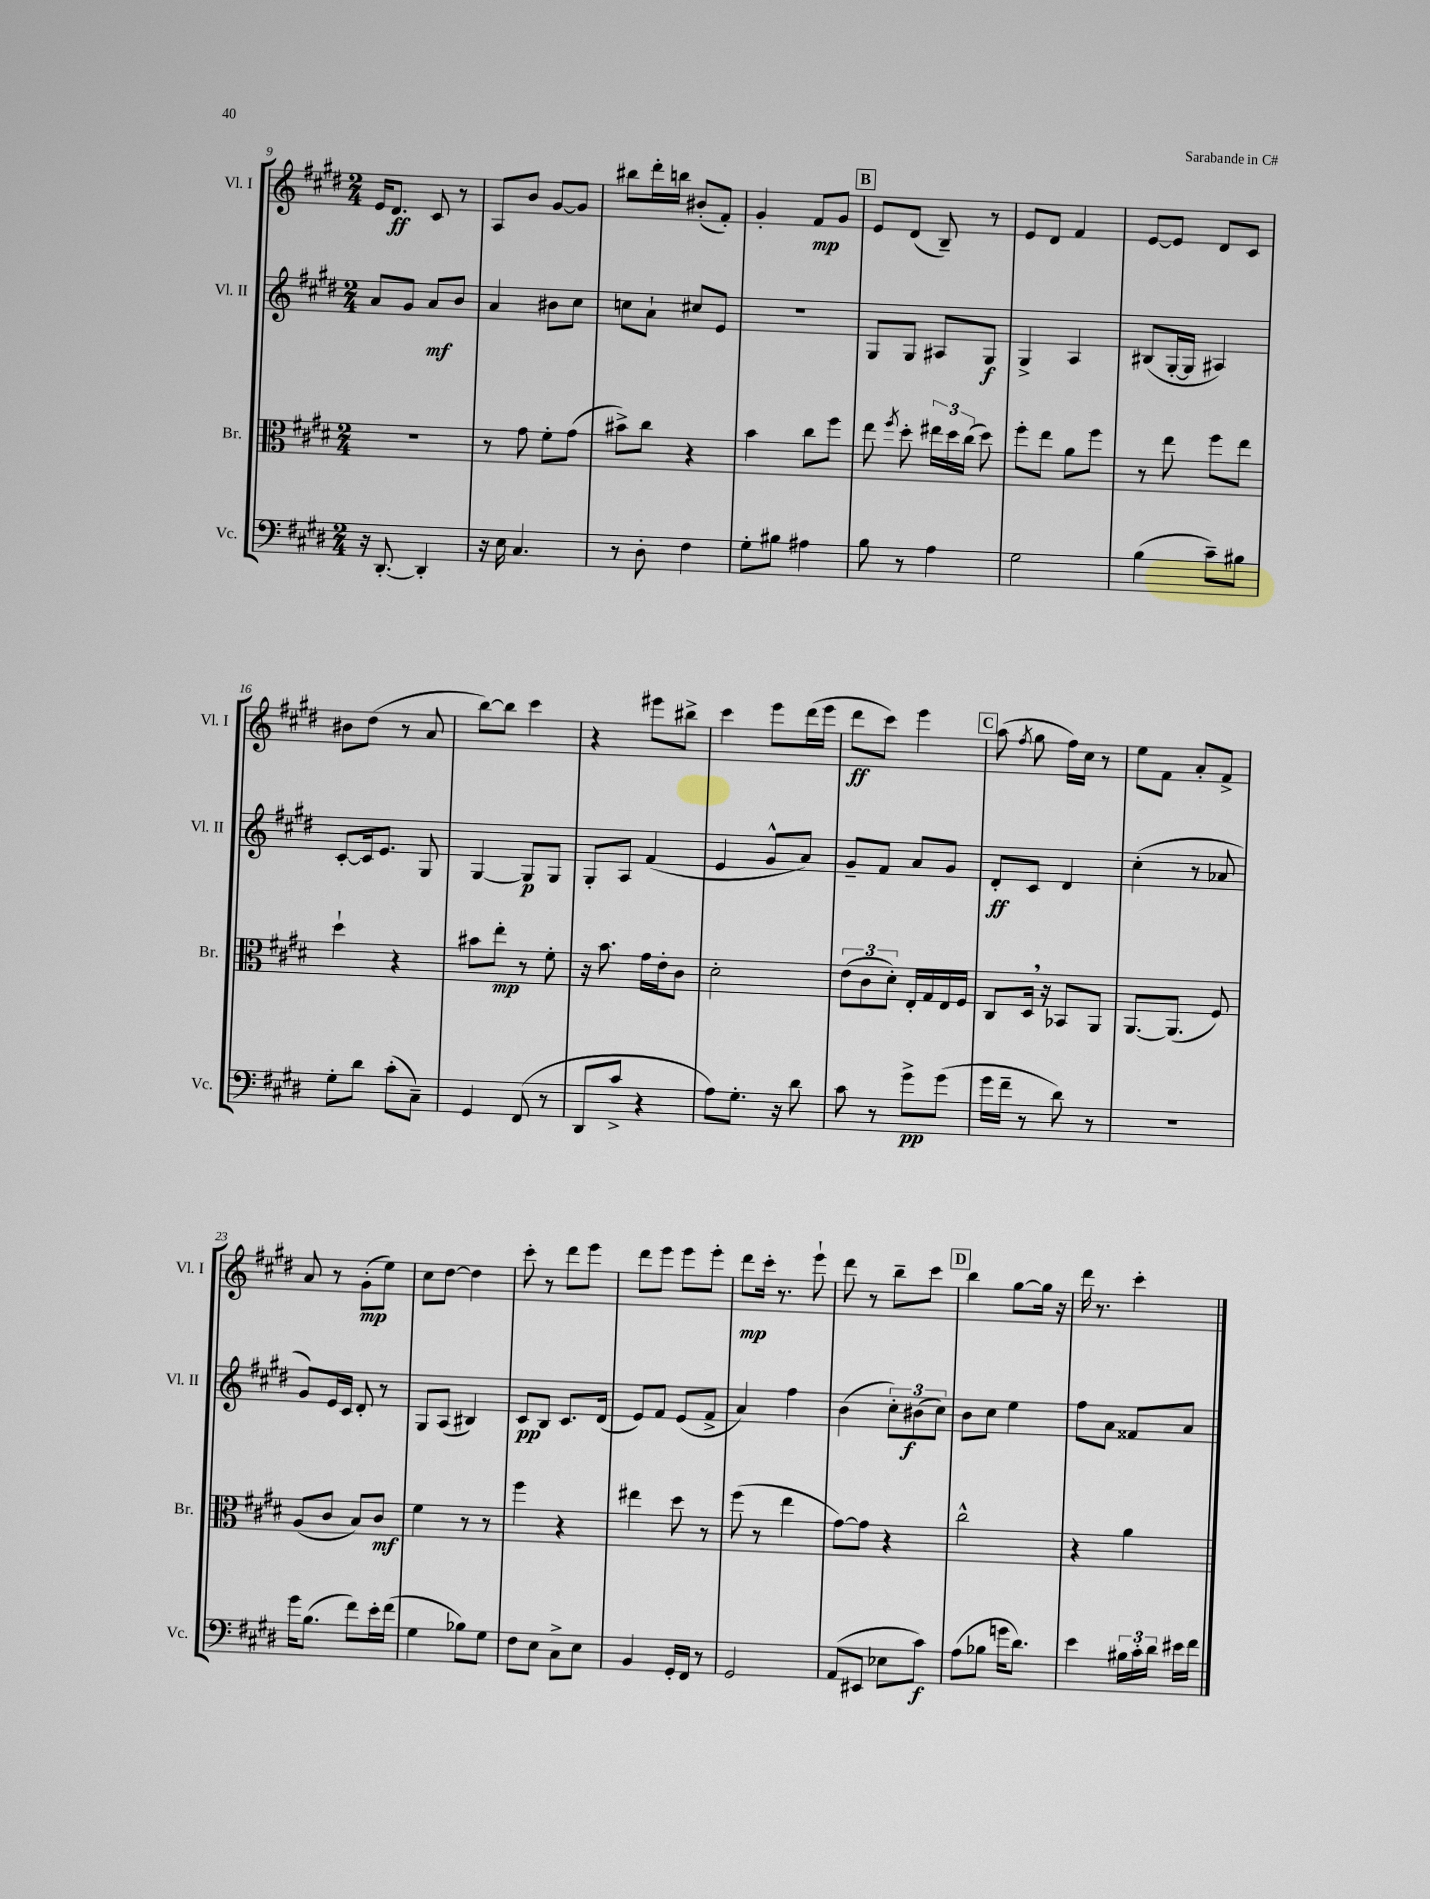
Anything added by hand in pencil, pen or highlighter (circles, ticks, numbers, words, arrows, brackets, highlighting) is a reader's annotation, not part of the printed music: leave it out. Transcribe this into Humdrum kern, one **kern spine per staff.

**kern	**kern	**kern	**kern
*staff4	*staff3	*staff2	*staff1
*clefF4	*clefC3	*clefG2	*clefG2
*k[f#c#g#d#]	*k[f#c#g#d#]	*k[f#c#g#d#]	*k[f#c#g#d#]
*M2/4	*M2/4	*M2/4	*M2/4
16r	2r	8a	16e
[8.DD#'	.	.	8.d#
.	.	8g#	.
4DD#']	.	8a	8c#
.	.	8b	8r
=	=	=	=
16r	8r	4a	8A
16E	.	.	.
4.C#	8g#	.	8b
.	8f#'	8b#	[8g#
.	(8g#	8cc#	8g#]
=	=	=	=
8r	8b#^)	8cc	8bb#
8D#'	8cc#	8a`	16ddd#'
.	.	.	16bb
4F#	4r	8cc#	(8b#'
.	.	8e	8f#')
=	=	=	=
8G#'	4b	2r	4g#'
8B#	.	.	.
4A#	8cc#	.	8f#
.	8ff#	.	8g#
=	=	=	=
8B	8ee	8G#	8e
.	8qff#	.	.
8r	8dd#'	8G#	(8d#
4A	24ee#	8A#	8B~)
.	24dd#	.	.
.	(24cc#	.	.
.	8dd#)	8G#	8r
=	=	=	=
2G#	8ff#'	4G#^	8e
.	8ee	.	8d#
.	8a	4A	4f#
.	8ff#	.	.
=	=	=	=
(4B	8r	(8B#	[8e
.	8ee	[16G#'	8e]
.	.	16G#]	.
8c#~)	8ff#	4A#)	8d#
8B#	8ee	.	8c#
=	=	=	=
8G#'	4dd#`	[8c#'	8b#
8d#	.	16c#]	(8dd#
.	.	8.e	.
(8c#'	4r	.	8r
8C#~)	.	8G#	8a
=	=	=	=
4GG#	8b#	[4G#	[8bb)
.	8ee'	.	8bb]
(8FF#	8r	8G#]	4ccc#
8r	8f#'	8G#	.
=	=	=	=
8DD#	16r	8G#'	4r
.	8.b	.	.
8c#^	.	8A	.
4r	16g#	(4f#	8eee#
.	16e'	.	.
.	8c#	.	8bb#^
=	=	=	=
8A)	2d#'	4e	4ccc#
8.G#'	.	.	.
.	.	8g#^^	8eee
16r	.	.	.
8d#	.	8a)	(16ddd#
.	.	.	16eee
=	=	=	=
8c#	(12e	8g#~	8ddd#
.	12c#	.	.
8r	.	8f#	8ccc#)
.	12d#')	.	.
8g#^	16E'	8a	4eee
.	16G#	.	.
(8g#	16E	8g#	.
.	16F#	.	.
=	=	=	=
16g#	8C#	8d#'	(8aa
16f#~	.	.	.
.	.	.	8qff#
8r	16D#	8c#	8gg#
.	16r	.	.
8d#)	8BB-	4d#	16ff#)
.	.	.	16cc#
8r	8AA	.	8r
=	=	=	=
2r	[8.AA	(4cc#'	8ee
.	.	.	8f#
.	(8.AA]	.	.
.	.	8r	8a'
.	8F#)	8a-	8f#^
=	=	=	=
16g#	(8A	8g#)	8a
(8.B	.	.	.
.	8c#	16e	8r
.	.	16c#	.
8f#)	8B)	8d#'	(8g#'
16e'	8c#	8r	8ee)
(16f#	.	.	.
=	=	=	=
4G#	4f#	8G#	8cc#
.	.	(8A	[8dd#
8B-)	8r	4B#)	4dd#]
8G#	8r	.	.
=	=	=	=
8F#	4ff#	8c#	8ccc#'
8E	.	8B	8r
8C#^	4r	8.c#	8ddd#
8E	.	.	8eee
.	.	(16d#	.
=	=	=	=
4BB	4ee#	8e)	8ddd#
.	.	8f#	8eee
16GG#'	8dd#	(8e	8eee
16FF#	.	.	.
8r	8r	8f#^	8eee'
=	=	=	=
2GG#	(8ff#	4a)	8ddd#
.	8r	.	16ccc#'
.	.	.	8.r
.	4ee	4ff#	.
.	.	.	8eee`
=	=	=	=
(8AA	[8g#)	(4b	8ddd#
8EE#	8g#]	.	8r
8E-	4r	12cc#')	8bb~
.	.	(12b#	.
8c#)	.	.	8ccc#
.	.	12cc#)	.
=	=	=	=
(8A	2cc#^^	8b	4bb
8B-	.	8cc#	.
16g	.	4ee	[8gg#
8.d#)	.	.	.
.	.	.	16gg#]
.	.	.	16r
=	=	=	=
4e	4r	8ff#	16ddd#
.	.	.	8.r
.	.	8a	.
24B#	4a	8f##	4ccc#'
24c#'	.	.	.
24d#	.	.	.
16e#	.	8a	.
16f#	.	.	.
==	==	==	==
*-	*-	*-	*-
